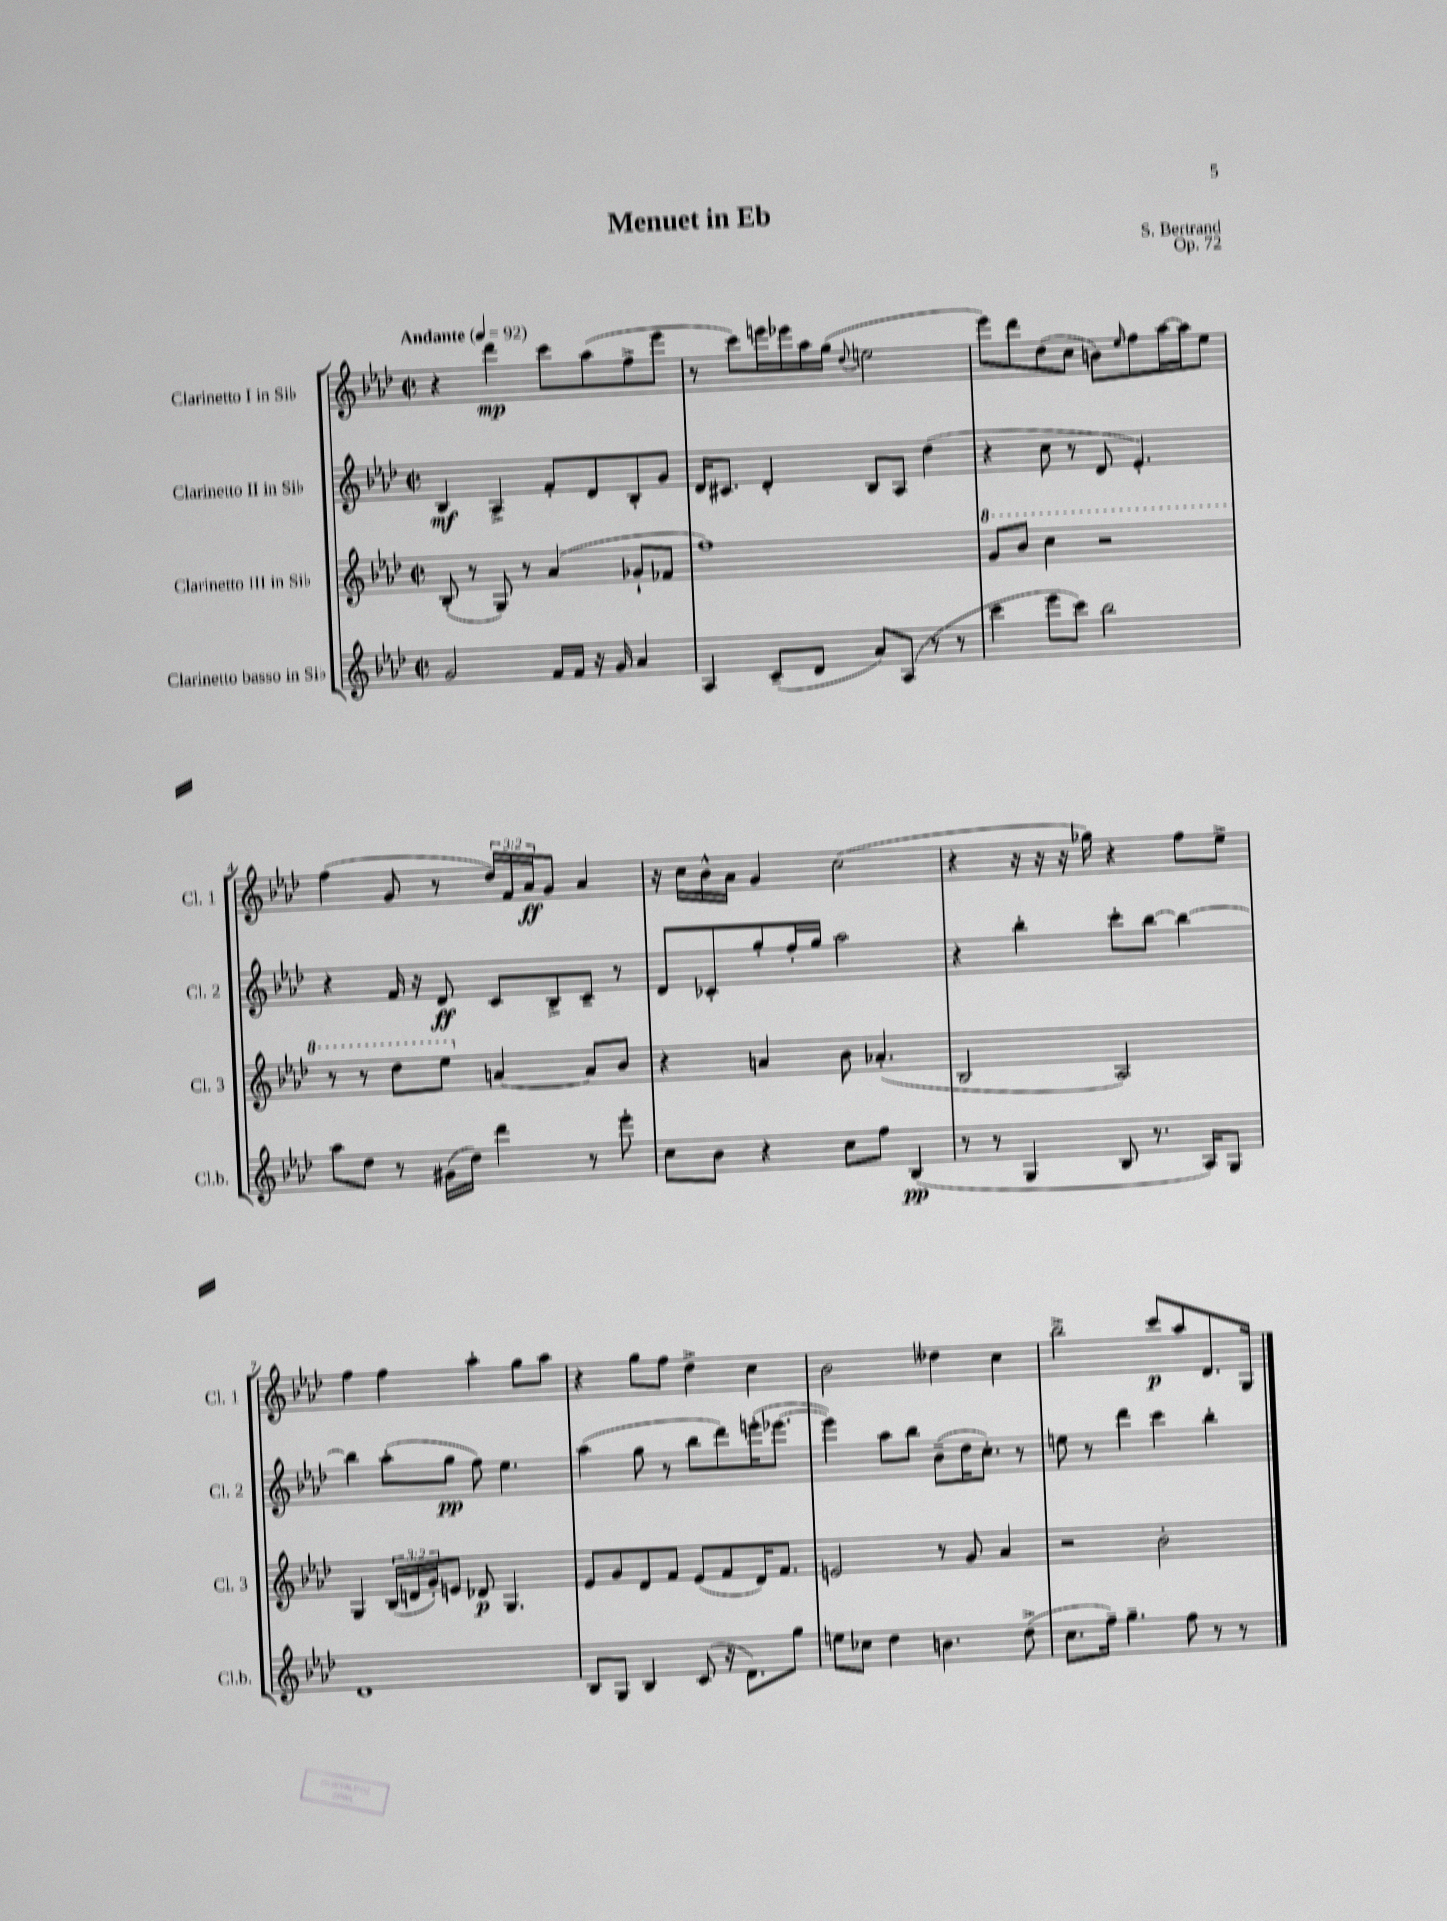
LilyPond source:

\header { title = "Menuet in Eb" composer = "S. Bertrand" opus = "Op. 72" }
<<
\new StaffGroup <<
\new Staff = "s0" \with { instrumentName = "Clarinetto I in Sib" shortInstrumentName = "Cl. 1" } {
    \clef treble \key aes \major \defaultTimeSignature \time 2/2 \override Staff.TupletNumber.text = #tuplet-number::calc-fraction-text \tempo "Andante" 4 = 92
    r4 des'''4\mp c'''8 aes''8( f''8-> ees'''8 |
    r8 c'''8) e'''16 ees'''16 aes''16 g''16( \appoggiatura { des''8 } e''2 |
    ees'''8) des'''8 des''8( c''8 b'8) \grace { ees''16 } f''8 aes''16~ aes''16 ees''8 |
    f''4( g'8 r8 \tuplet 3/2 { des''16) f'16 aes'16\ff } g'8 aes'4 |
    r16 c''16 bes'16-^ aes'16 g'4 c''2( |
    r4 r16 r16 r16 ges''16) r4 f''8 ees''8-> |
    f''4 f''4 aes''4-. g''8 aes''8 |
    r4 g''8 f''8 des''4-> c''4 |
    bes'2 deses''4 c''4 |
    bes''2-> c'''8\p aes''8 des'8. g16 \bar "|." |
}
\new Staff = "s1" \with { instrumentName = "Clarinetto II in Sib" shortInstrumentName = "Cl. 2" } {
    \clef treble \key aes \major \defaultTimeSignature \time 2/2
    bes4\mf aes4-> f'8-. des'8 bes8-. g'8 |
    des'16 cis'8. des'4-. bes8 aes8 des''4( |
    r4 c''8 r8 des'8 ees'4.-.) |
    r4 f'16 r16 des'8\ff c'8 bes8-> c'8-- r8 |
    des'8 ces'8-. g''8-. f''16-. g''16 aes''2 |
    r4 bes''4-. c'''8-. bes''8~ bes''4~ |
    bes''4 aes''8-.( g''8\pp f''8) ees''4. |
    aes''4( g''8 r8 bes''8 des'''8) e'''16-.( ees'''8.~ |
    ees'''4) aes''8 bes''8 bes'8--( des''16 c''8.-.) r8 |
    e''8 r8 des'''4 c'''4 bes''4-. \bar "|." |
}
\new Staff = "s2" \with { instrumentName = "Clarinetto III in Sib" shortInstrumentName = "Cl. 3" } {
    \clef treble \key aes \major \defaultTimeSignature \time 2/2 \override Staff.TupletNumber.text = #tuplet-number::calc-fraction-text
    bes8-.( r8 g8) r8 aes'4( ges'8-! fes'8 |
    f''1) |
    \ottava #1 g''8 bes''8 c'''4 r2 |
    r8 r8 des'''8 ees'''8 \ottava #0 a'4~ a'8 bes'8 |
    r4 a'4 bes'8 aes'4.-.( |
    bes2 aes2) |
    g4 \tuplet 3/2 { bes16( d'16 g'16-.) } e'8 des'8\p g4. |
    ees'8 g'8 des'8 f'8 ees'8( f'8 des'16) f'8. |
    e'2 r8 g'8 aes'4 |
    r2 bes'2-. \bar "|." |
}
\new Staff = "s3" \with { instrumentName = "Clarinetto basso in Sib" shortInstrumentName = "Cl.b." } {
    \clef treble \key aes \major \defaultTimeSignature \time 2/2
    g'2 f'16 f'16 r16 g'16 aes'4 |
    aes4 c'8--( des'8 aes'8) aes8( r8 r8 |
    c'''4 ees'''8 c'''8) bes''2 |
    aes''8 des''8 r8 gis'16( des''16) des'''4 r8 ees'''8-. |
    c''8 bes'8 r4 c''8 f''8 bes4\pp( |
    r8 r8 g4 bes8 r8. aes16) g8 |
    des'1 |
    bes8 g8 bes4 c'8( r16 des'8.) g''8 |
    e''8 ces''8 des''4 b'4. des''8->( |
    c''8. f''16--) g''4.-- f''8 r8 r8 \bar "|." |
}
>>
>>
